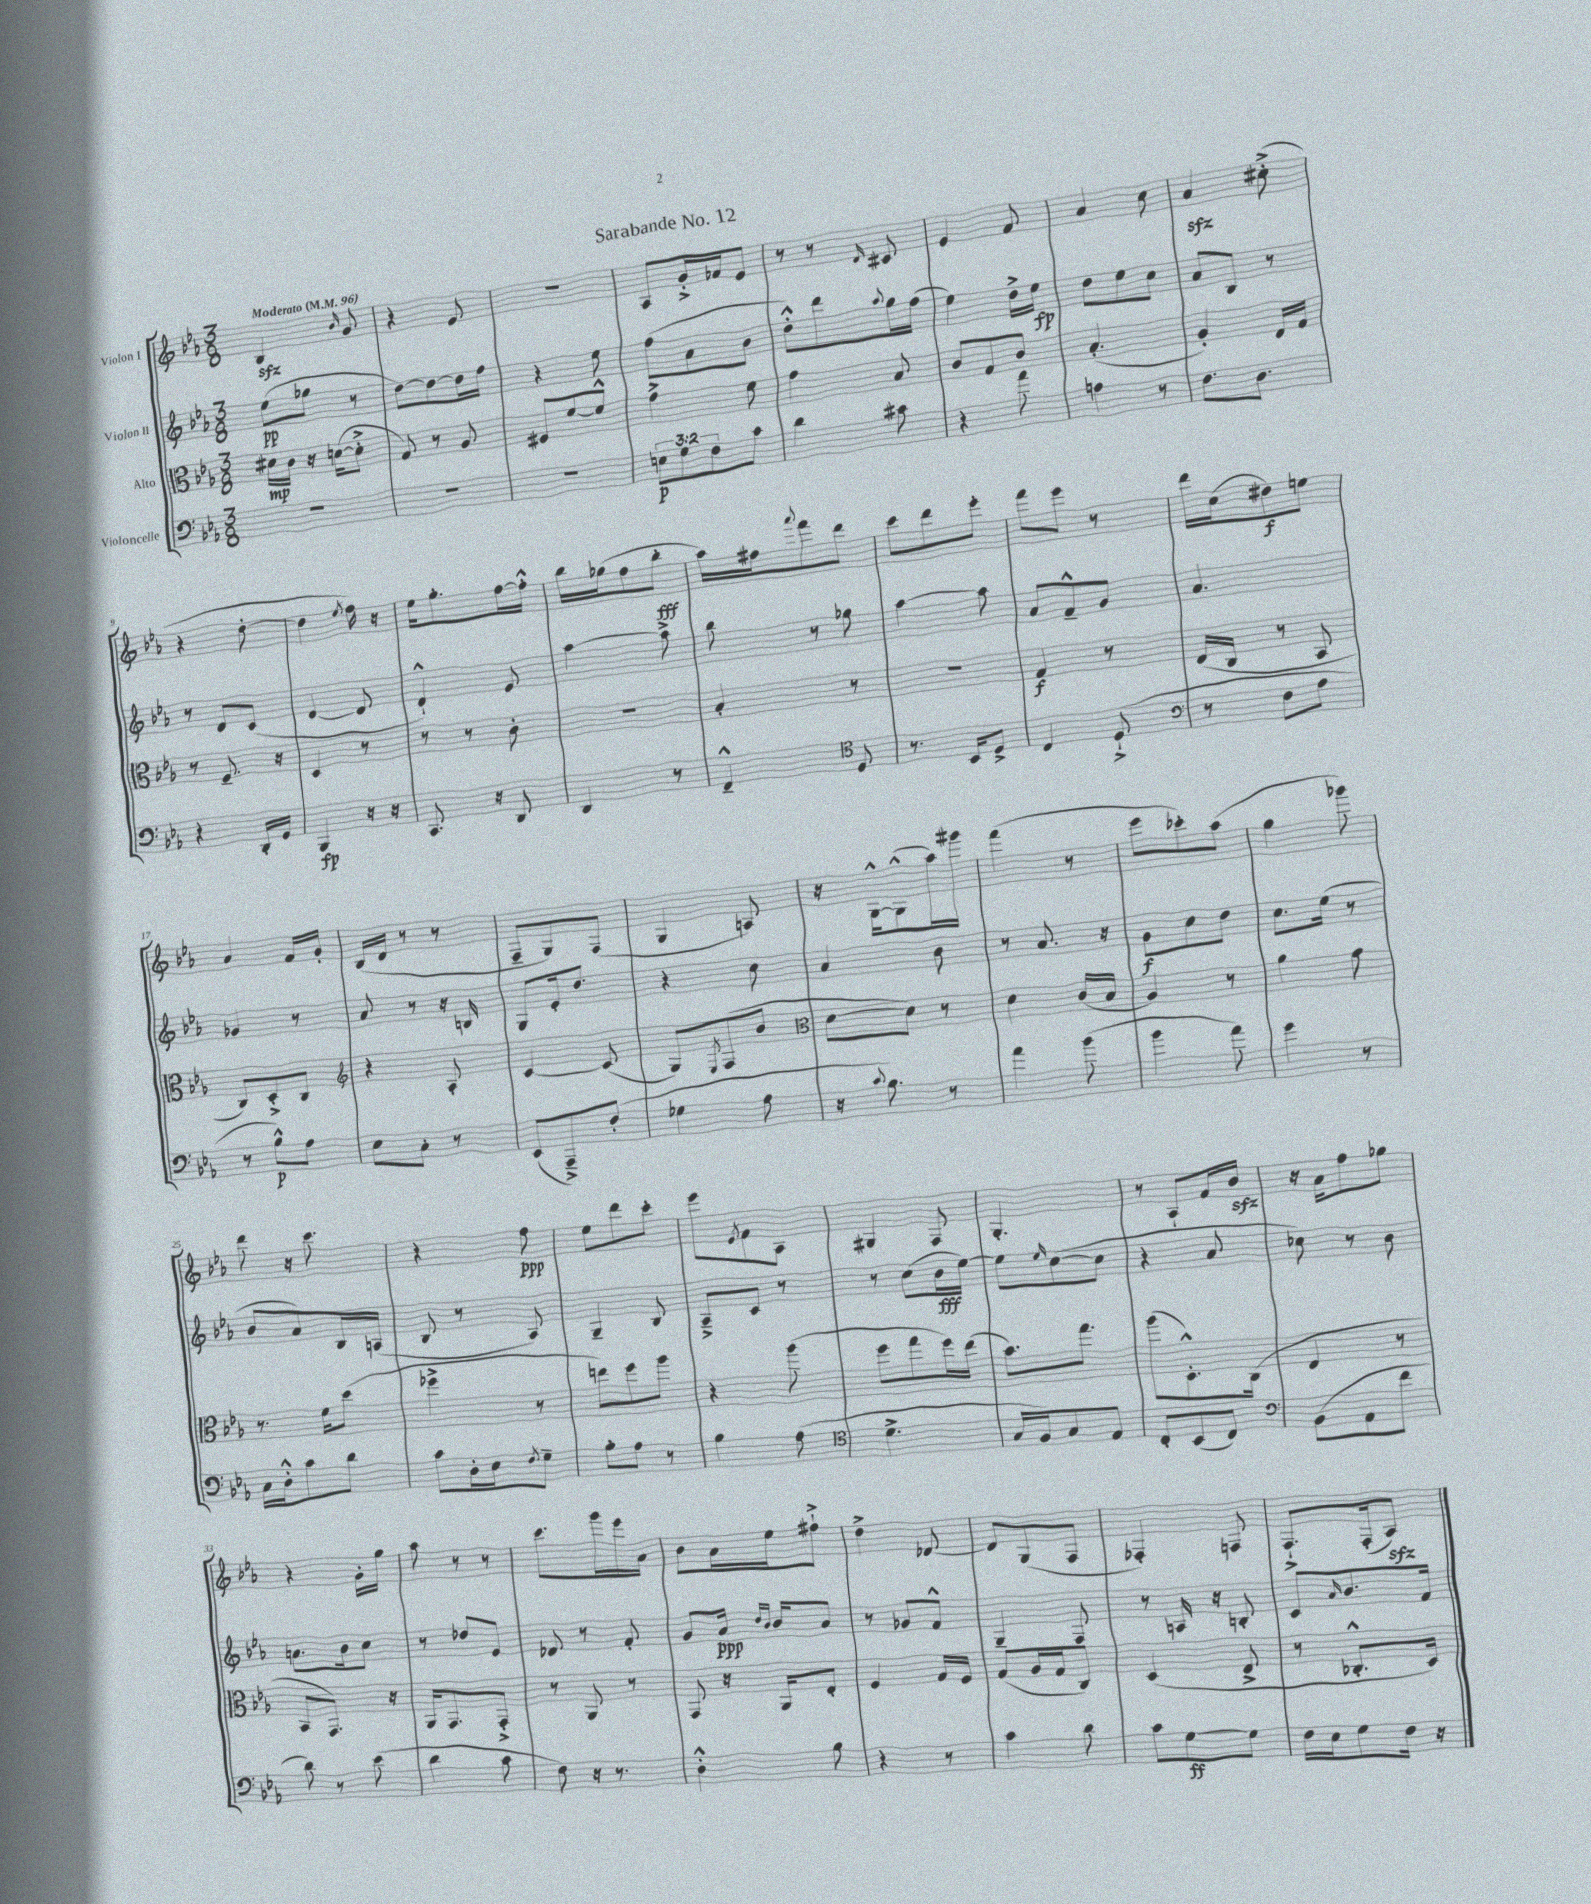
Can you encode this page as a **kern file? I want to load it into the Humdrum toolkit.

**kern	**dynam	**kern	**dynam	**kern	**dynam	**kern	**dynam
*part4	*part4	*part3	*part3	*part2	*part2	*part1	*part1
*staff4	*staff4	*staff3	*staff3	*staff2	*staff2	*staff1	*staff1
*I"Violoncelle	*	*I"Alto	*	*I"Violon II	*	*I"Violon I	*
*clefF4	*	*clefC3	*	*clefG2	*	*clefG2	*
*k[b-e-a-]	*	*k[b-e-a-]	*	*k[b-e-a-]	*	*k[b-e-a-]	*
*M3/8	*	*M3/8	*	*M3/8	*	*M3/8	*
*MM96	*	*MM96	*	*MM96	*	*MM96	*
=1	=1	=1	=1	=1	=1	=1	=1
!	!	!	!	!	!	!LO:TX:a:B:t=Moderato	!
4.r	.	16d#X\LL	mp	(8ee-\L	pp	4B-zz/	.
.	.	16c\JJ	.	.	.	.	.
.	.	16r	.	8gg-X\J	.	.	.
.	.	([16dn\KL	.	.	.	.	.
.	.	.	.	.	.	16qqb-/	.
.	.	8d'^\J]	.	8r	.	8g/	.
=2	=2	=2	=2	=2	=2	=2	=2
4.r	.	8G/)	.	[8dd\L)	.	4r	.
.	.	8r	.	8dd\_	.	.	.
.	.	8A-/	.	16dd\L]	.	8e-/	.
.	.	.	.	16ff\JJ	.	.	.
=3	=3	=3	=3	=3	=3	=3	=3
4.r	.	8F#X/L	.	4r	.	4.r	.
.	.	[8f/	.	.	.	.	.
.	.	8f^^/J]	.	8ee-\	.	.	.
=4	=4	=4	=4	=4	=4	=4	=4
12En\L	p	4g^\	.	(8ff\L	.	8A-/L	.
12G\	.	.	.	.	.	.	.
.	.	.	.	8a-\	.	16g'^/L	.
12F\	.	.	.	.	.	.	.
.	.	.	.	.	.	16f-X/J	.
8c\J	.	8f\	.	8b-\J	.	8e-/J	.
=5	=5	=5	=5	=5	=5	=5	=5
4d\	.	4g\	.	8dd'^^\L)	.	8r	.
.	.	.	.	8ddd\	.	8r	.
.	.	.	.	8qqaa-/	.	16qqd/	.
8c#X\	.	8B-/	.	16gg\L	.	8c#X/	.
.	.	.	.	(16ff\JJ	.	.	.
=6	=6	=6	=6	=6	=6	=6	=6
4r	.	8c/L	.	4ee-\)	.	4e-/	.
.	.	8G/	.	.	.	.	.
8a-\	.	8c/J	.	16dd^\LL	.	8f/	.
.	.	.	.	16ee-\JJ	fp	.	.
=7	=7	=7	=7	=7	=7	=7	=7
4An\	.	(4.B-'/	.	8dd\L	.	4a-/	.
.	.	.	.	8ee-\	.	.	.
8r	.	.	.	8cc\J	.	8cc\	.
=8	=8	=8	=8	=8	=8	=8	=8
8.F\L	.	4A-'/)	.	8a-/L	.	4a-zz/	.
.	.	.	.	8B-/J	.	.	.
8.D\J	.	.	.	.	.	.	.
.	.	16E-/LL	.	8r	.	(8cc#X'^\	.
.	.	16G/JJ	.	.	.	.	.
!!LO:LB:g=z
=9	=9	=9	=9	=9	=9	=9	=9
4r	.	8r	.	8r	.	4r	.
.	.	8.F~/	.	8d/L	.	.	.
16DD'/LL	.	.	.	(8c/J	.	[8dd'\	.
16GG/JJ	.	16r	.	.	.	.	.
=10	=10	=10	=10	=10	=10	=10	=10
4BBB-/	fp	4D/	.	[4d/	.	4dd\]	.
.	.	.	.	.	.	8qee-/	.
16r	.	8r	.	8d/]	.	16ff\)	.
16r	.	.	.	.	.	16r	.
=11	=11	=11	=11	=11	=11	=11	=11
8.CC/	.	8r	.	4d`^^/)	.	16ee-\KL	.
.	.	.	.	.	.	8.gg'\	.
.	.	8r	.	.	.	.	.
16r	.	.	.	.	.	.	.
8DD/	.	8c'\	.	8e-/	.	[16ff\L	.
.	.	.	.	.	.	16ff'^^\JJ]	.
=12	=12	=12	=12	=12	=12	=12	=12
4DD/	.	4.r	.	[4aa-\	.	16bb-\LL	.
.	.	.	.	.	.	(16gg-X\J	.
.	.	.	.	.	.	8ff\	.
8r	.	.	.	8aa-^\]	.	8bb-'\J	fff
=13	=13	=13	=13	=13	=13	=13	=13
4FF~^^/	.	4B-'/	.	8bb-\	.	16aa-\LL)	.
.	.	.	.	.	.	16ff#X\J	.
.	.	.	.	.	.	8qqaaa-/	.
.	.	.	.	8r	.	8fff\	.
*clefC4	*	*	*	*	*	*	*
8D/	.	8r	.	8gg-X\	.	8ddd\J	.
=14	=14	=14	=14	=14	=14	=14	=14
8.r	.	4.r	.	[4aa-\	.	8ccc\L	.
.	.	.	.	.	.	8ddd\	.
16BB-/KL	.	.	.	.	.	.	.
8D^/J	.	.	.	8aa-\]	.	8eee-'\J	.
=15	=15	=15	=15	=15	=15	=15	=15
4C/	.	4G/	f	8a-/L	.	8fff\L	.
.	.	.	.	8f~^^/	.	8eee-\J	.
(8D`^/	.	8r	.	8g/J	.	8r	.
=16	=16	=16	=16	=16	=16	=16	=16
*clefF4	*	*	*	*	*	*	*
8r	.	(16E-/LL	.	4.a-/	.	16ddd\LL	.
.	.	16C/JJ	.	.	.	(16cc\J	.
8F\L	.	8r	.	.	.	8dd#X\)	f
8A-\J	.	8BB-/	.	.	.	8een\J	.
!!LO:LB:g=z
=17	=17	=17	=17	=17	=17	=17	=17
8r	.	8C/L)	.	4g-X/	.	4a-/	.
8B-^^\L)	p	8D'^/	.	.	.	.	.
8A-\J	.	8C/J	.	8r	.	16f/LL	.
.	.	.	.	.	.	16g'/JJ	.
=18	=18	=18	=18	=18	=18	=18	=18
*	*	*clefG2	*	*	*	*	*
8E-\L	.	4r	.	8a-/	.	(16B-/LL	.
.	.	.	.	.	.	16d/JJ	.
8C'\J	.	.	.	8r	.	8r	.
8r	.	8A-'/	.	16r	.	8r	.
.	.	.	.	16Bn/	.	.	.
=19	=19	=19	=19	=19	=19	=19	=19
(8EE-/L	.	[4c/	.	8G/L	.	8F~/L	.
8AAA-~^/)	.	.	.	16e-'/k	.	8G/)	.
.	.	.	.	8.dd/J	.	.	.
(8F'/J	.	(8c/]	.	.	.	(8F/J	.
=20	=20	=20	=20	=20	=20	=20	=20
4G-X\	.	8G/L)	.	4r	.	4G/	.
.	.	8qE-/	.	.	.	.	.
.	.	(8F/	.	.	.	.	.
8A-\	.	8b-/J	.	8cc\	.	8An/)	.
=21	=21	=21	=21	=21	=21	=21	=21
*	*	*clefC3	*	*	*	*	*
16r	.	[8d\L	.	4a-/	.	16r	.
8qqc/	.	.	.	.	.	.	.
8.B-\)	.	.	.	.	.	[16G^^\KL	.
.	.	8d\J])	.	.	.	(8G^^\]	.
8r	.	8r	.	8b-\	.	16aa-\L)	.
.	.	.	.	.	.	16ggg#X\JJ	.
=22	=22	=22	=22	=22	=22	=22	=22
4a-\	.	4d\	.	8r	.	(4fff\	.
.	.	.	.	8.a-/	.	.	.
(8b-\	.	(16c/LL	.	.	.	8r	.
.	.	16B-/JJ	.	16r	.	.	.
=23	=23	=23	=23	=23	=23	=23	=23
4b-\	.	4A-/)	.	8g\L	f	8eee-\L	.
.	.	.	.	8cc\	.	8ccc-X'\)	.
8a-\)	.	8r	.	8dd\J	.	(8aa-\J	.
=24	=24	=24	=24	=24	=24	=24	=24
4g\	.	4a-\	.	8.cc\L	.	4gg\	.
.	.	.	.	(16ee-\Jk	.	.	.
8r	.	8g\	.	8r	.	8ggg-X\)	.
!!LO:LB:g=z
=25	=25	=25	=25	=25	=25	=25	=25
16C\LL	.	8.r	.	8b-/L	.	8ddd\	.
16D'^^\J	.	.	.	.	.	.	.
8c\	.	.	.	8a-/)	.	16r	.
.	.	16f\KL	.	.	.	8.ccc\	.
8d\J	.	(8dd\J	.	16B-/L	.	.	.
.	.	.	.	(16An/JJ	.	.	.
=26	=26	=26	=26	=26	=26	=26	=26
8c\L	.	4ff-X^\	.	8B-/	.	4r	.
16D'\L	.	.	.	8r	.	.	.
16E-\J	.	.	.	.	.	.	.
8qF/	.	.	.	.	.	.	.
8G~\J	.	8r	.	8A-/)	.	8ff\	ppp
=27	=27	=27	=27	=27	=27	=27	=27
8B-'\L	.	8een\L)	.	4G~/	.	8ee-\L	.
8A-\J	.	8ff\	.	.	.	8ddd\	.
8r	.	8aa-\J	.	8B-/	.	8ccc'\J	.
=28	=28	=28	=28	=28	=28	=28	=28
4B-\	.	4r	.	8A-~^/L	.	8eee-\L	.
.	.	.	.	.	.	8qe-/	.
.	.	.	.	8c/J	.	8f\	.
(8A-\	.	(8aa-\	.	8r	.	8A-\J	.
=29	=29	=29	=29	=29	=29	=29	=29
*clefC4	*	*	*	*	*	*	*
4.d^\	.	8ff\L	.	8r	.	4G#X/	.
.	.	8gg\	.	(8cc\L	.	.	.
.	.	16ff\L)	.	16b-\L	fff	8F/	.
.	.	(16ee-\JJ	.	[16ee-\JJ)	.	.	.
=30	=30	=30	=30	=30	=30	=30	=30
16G/LL	.	8.b-\L)	.	8ee-\L]	.	4.G'/	.
16F/J)	.	.	.	.	.	.	.
.	.	.	.	16qqee-/	.	.	.
8G/	.	.	.	([8cc\	.	.	.
.	.	8.gg\J	.	.	.	.	.
8E-/J	.	.	.	8cc\J]	.	.	.
=31	=31	=31	=31	=31	=31	=31	=31
8C'/L	.	(8aa-\L	.	4r	.	8r	.
(8BB-/	.	8.D'^^\)	.	.	.	8A-`/L	.
8C/J)	.	.	.	8a-/	.	16f/L	.
.	.	(16C\Jk	.	.	.	16b-zz/JJ	.
=32	=32	=32	=32	=32	=32	=32	=32
*clefF4	*	*	*	*	*	*	*
(8BB-\L	.	4E-/	.	8cc-X\)	.	16r	.
.	.	.	.	.	.	16a-\KL	.
8AA-\	.	.	.	8r	.	8ff\	.
8f\J	.	8r	.	8b-\	.	8gg-X\J	.
!!LO:LB:g=z
=33	=33	=33	=33	=33	=33	=33	=33
8d\)	.	8BB-/L	.	8.an\L	.	4r	.
8r	.	8.GG/J)	.	.	.	.	.
.	.	.	.	16b-\k	.	.	.
(8e-\	.	.	.	8cc\J	.	16g'\LL	.
.	.	16r	.	.	.	16gg\JJ	.
=34	=34	=34	=34	=34	=34	=34	=34
4d\	.	16AA-/KL	.	8r	.	8aa-\	.
.	.	8.GG/	.	.	.	.	.
.	.	.	.	8dd-X/L	.	8r	.
8c\	.	8GG'^/J	.	8e-/J	.	8r	.
=35	=35	=35	=35	=35	=35	=35	=35
8F\)	.	8r	.	8d-X/	.	8.ccc\L	.
16r	.	8AA-/	.	8r	.	.	.
8.r	.	.	.	.	.	16ggg\L	.
.	.	8r	.	8f'/	.	16eee-\	.
.	.	.	.	.	.	16a-\JJ	.
=36	=36	=36	=36	=36	=36	=36	=36
4D'^^\	.	8GG/	.	8g/L	.	8b-\L	.
.	.	16r	.	16a-/Jk	ppp	16a-\L	.
.	.	.	.	16qqdd/LL	.	.	.
.	.	.	.	16qqb-/JJ	.	.	.
.	.	16AA-/KL	.	16b-/KL	.	16ee-\J	.
8B-\	.	8E-'/J	.	8a-/J	.	8ff#X`^\J	.
=37	=37	=37	=37	=37	=37	=37	=37
4r	.	4F/	.	8r	.	4dd^\	.
.	.	.	.	8g-X/L	.	.	.
8r	.	16G/LL	.	8f^^/J	.	[8d-X/	.
.	.	16F/JJ	.	.	.	.	.
=38	=38	=38	=38	=38	=38	=38	=38
4c\	.	(8G/L	.	4G~/	.	8d-/L]	.
.	.	16A-/L	.	.	.	(8G/	.
.	.	16G/J	.	.	.	.	.
8d\	.	8C/J)	.	8F/	.	8F/J	.
=39	=39	=39	=39	=39	=39	=39	=39
8c\L	.	(4D/	.	8r	.	4F-X'/)	.
[8G\	ff	.	.	16An/	.	.	.
.	.	.	.	16r	.	.	.
8G\J]	.	8E-^/	.	8Bn'/	.	8Fn/	.
=40	=40	=40	=40	=40	=40	=40	=40
16F\LL	.	8r	.	8c/L	.	8.F`^/L	.
16E-\J	.	.	.	.	.	.	.
.	.	.	.	16qqa-/	.	.	.
8G\	.	8.C-X'^^/L	.	8.b-/	.	.	.
.	.	.	.	.	.	(16F'/k	.
16F\Jk	.	.	.	.	.	8A-zz/J)	.
16r	.	16D/Jk)	.	16f/Jk	.	.	.
==	==	==	==	==	==	==	==
*-	*-	*-	*-	*-	*-	*-	*-
